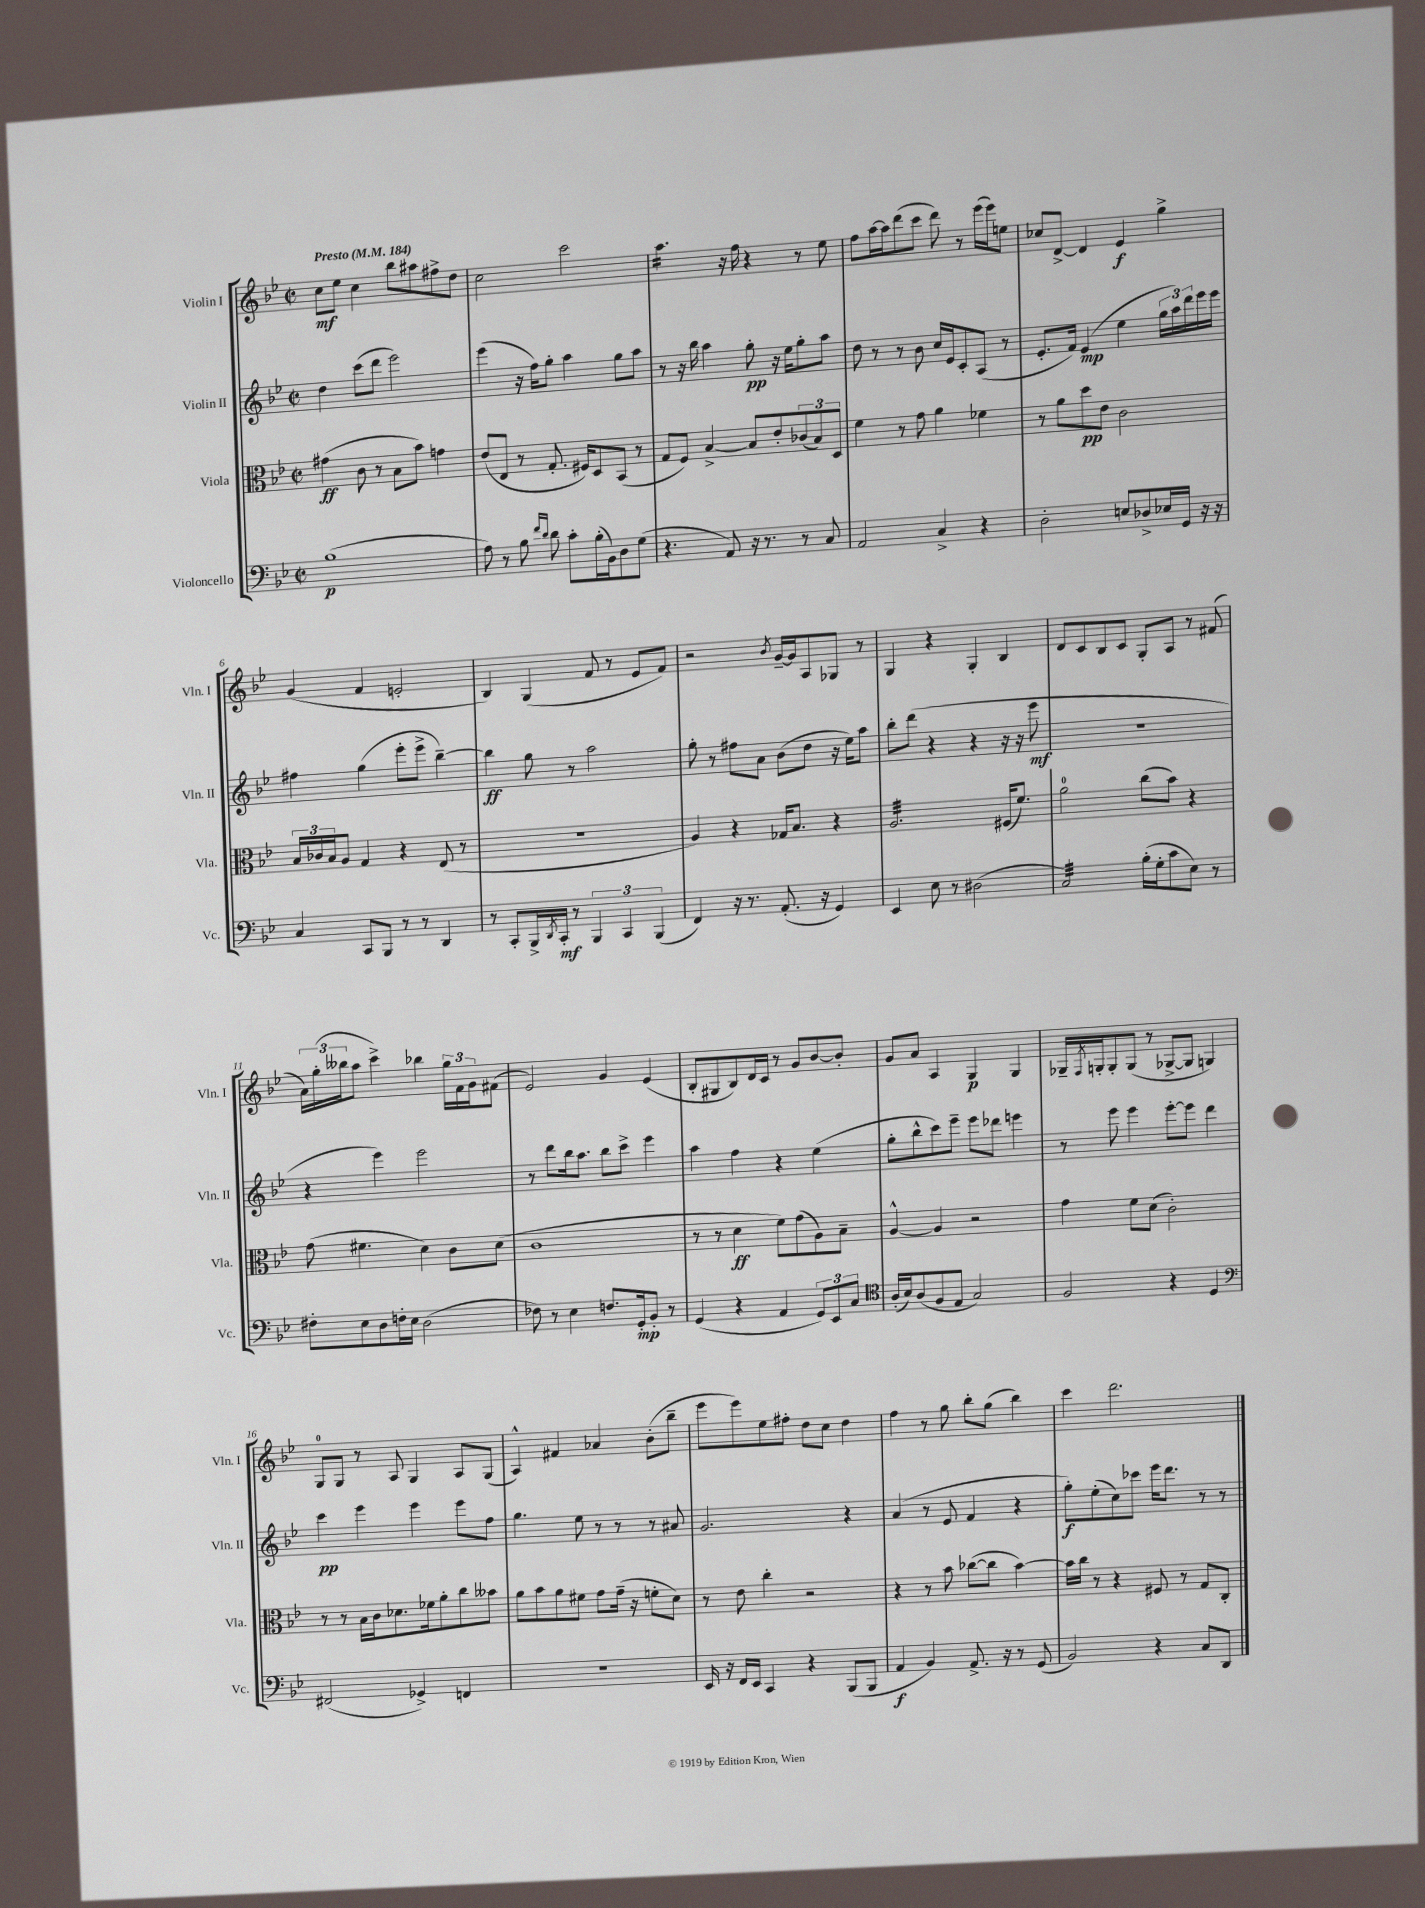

**kern	**kern	**kern	**kern
*staff4	*staff3	*staff2	*staff1
*clefF4	*clefC3	*clefG2	*clefG2
*k[b-e-]	*k[b-e-]	*k[b-e-]	*k[b-e-]
*M2/2	*M2/2	*M2/2	*M2/2
*met(c|)	*met(c|)	*met(c|)	*met(c|)
*MM184	*MM184	*MM184	*MM184
(1B-	(4g#\	4dd\	8cc\L
.	.	.	8ee-\J
.	8c\	(8ccc\L	4cc\
.	8r	8ddd\J	.
.	8B-\L	2eee-\)	8bb-\L
.	8b-\J)	.	8aa#\
.	4g\	.	8ff#^\
.	.	.	8dd\J
=	=	=	=
8A\)	(8e-/L	(4eee-\	2cc\
8r	8E-/J	.	.
8B-\	8r	16r	.
.	.	16ff\LK)	.
16qqf/LL	.	.	.
16qqd/JJ	.	.	.
8d\	8.G'/	8gg'\J	.
8c'\L	.	4aa\	2ccc\
.	16F#/LK)	.	.
(16B-'\L	8D/	.	.
16BB-\J)	.	.	.
8D\	(8BB-/J	8gg\L	.
(8G\J	8r	8aa\J	.
=	=	=	=
4.r	8G/L	8r	4.aa\
.	8F/J)	16r	.
.	.	16bb-\	.
.	[4B-^/	4aa\	.
8AA/)	.	.	16r
.	.	.	16ff\
16r	8B-/]L	8gg'\	4r
8.r	.	.	.
.	8e-'/	16r	.
.	.	16ee-\LK	.
8r	(12c-/	8gg'\	8r
.	12B-/)	.	.
8C/	.	8aa\J	8ee-\
.	12D/J	.	.
=	=	=	=
2AA/	4f\	8dd\	8ff\L
.	.	8r	[16aa\L
.	.	.	16aa\]J
.	8r	8r	(8ddd\
.	8g\	8b-\	8ccc\J
4C^/	4a\	16cc/LL	8ddd\)
.	.	16e-/J	.
.	.	8c'/	8r
4r	4f-\	(8A/J	(16eee-\LL
.	.	.	16eee-\J)
.	.	8r	8ee\J
=	=	=	=
2D'\	8r	8.e-'/L	8cc-/L
.	8a\L	.	[8d^/J
.	.	16f/Jk)	.
.	8dd\	(4e-/	4d/]
.	8e-\J	.	.
8E/L	2c\	4ee-\	4e-/
8D-^/	.	.	.
16E-/L	.	24gg\LL	4gg^\
.	.	24aa\)	.
16GG/JJ	.	.	.
.	.	24ddd\	.
16r	.	16eee-\	.
16r	.	16eee-\JJ	.
=	=	=	=
4C/	24B-/LL	4ff#\	(4g/
.	24c-/	.	.
.	24B-/J	.	.
.	8A/J	.	.
8CC/L	4G/	(4gg\	4f/
8BBB-/J	.	.	.
8r	4r	8eee-'\L	2e'/
8r	.	8eee-^\J	.
4DD/	(8E-/	[4bb-~\)	.
.	8r	.	.
=	=	=	=
8r	1r	4bb-\]	4B-/)
8CC'/L	.	.	.
16BBB-^/L	.	8gg\	(4G/
8qDD/	.	.	.
16CC'/JJ	.	.	.
8r	.	8r	.
6BBB-/	.	2aa\	8f/
.	.	.	8r
6CC/	.	.	.
.	.	.	8e-/L
(6BBB-/	.	.	.
.	.	.	8f/J)
=	=	=	=
4FF/)	4A/)	8gg'\	2r
.	.	8r	.
16r	4r	8ff#\L	.
8.r	.	.	.
.	.	8a\J	.
.	.	.	8qb-/
(8.AA'/	16G-/LK	(8b-\L	[16g~/LL
.	8.B-/J	.	16g/]J
.	.	8dd\J	8A/
16r	.	.	.
4GG/)	4r	16r	8G-/J
.	.	16ee-\LK)	.
.	.	8aa\J	8r
=	=	=	=
4EE-/	2.A/	8bb-'\L	4G/
.	.	(8ddd\J	.
8E-\	.	4r	4r
8r	.	.	.
(2D#\	.	4r	4G'/
.	(16F#/LK	16r	4B-/
.	8.f/J)	16r	.
.	.	8eee-\	.
=	=	=	=
2C/)	2a\	1r	8d/L
.	.	.	8c/
.	.	.	8B-/
.	.	.	8c/J
(16B-'\LL	(8cc\L	.	8G'/L
16G'\J	.	.	.
8c\	8b-\J)	.	8A/J
8E-\J)	4r	.	8r
8r	.	.	(8f#/
=	=	=	=
8F#'\L	(8g\	4r	24a\LL)
.	.	.	(24gg'\
.	.	.	24bb--\J
8E-\	4.f#\	.	8aa\J
8D\	.	4eee-\)	4ccc^\)
16F'\L	.	.	.
16E-\JJ	.	.	.
(2D\	4d\)	2eee-\	4bb-\
.	8c\L	.	24gg\LL
.	.	.	24f\
.	.	.	24g\J
.	(8d\J	.	(8f#\J
=	=	=	=
8F-\)	1c	8r	2e-/)
8r	.	8ddd\L	.
4E-\	.	16bb-\k	.
.	.	8.aa\J	.
8.F/L	.	8bb-\L	4g/
.	.	8ccc^\J	.
16GG'/k	.	.	.
8BB-'/J	.	4eee-\	(4e-/
8r	.	.	.
=	=	=	=
(4GG/	8r	4aa\	8B-'/L
.	8r	.	8G#/
4r	4d\	4ff\	8B-/)
.	.	.	16d/L
.	.	.	16c/JJ
4AA/	8f\L)	4r	8r
.	(8g\	.	8g/L
12GG/L)	8A\)	(4ee-\	[8b-/
12EE-/	.	.	.
.	8B-~\J	.	8b-'/]J
12C/J	.	.	.
=	=	=	=
*clefC4	*	*	*
(16A'/LL	[4A^^/	8gg'\L	8g/L
16B-/J)	.	.	.
(8A/	.	8bb-^^\	8a/J
8F/	4A/]	8ccc\)	4A/
8E-/J	.	8eee-~\J	.
2G/)	2r	8eee-\L	4G/
.	.	8ddd-\J	.
.	.	4eee\	4G/
=	=	=	=
2F/	4g\	8r	16G-~/LL
.	.	.	8qF/
.	.	.	16G'/J
.	.	8eee-\	8G'/
.	8f\L	4eee-\	(8G/J
.	(8d\J	.	8r
4r	2c'\)	[8eee-'\L	[8G-^/L
.	.	8eee-\]J	8G-/]J
4D/	.	4ddd\	4G/)
=	=	=	=
*clefF4	*	*	*
(2FF#/	8r	4ccc\	8G/L
.	8r	.	8G/J
.	16B-\LL	4eee-\	8r
.	16c\J	.	.
.	8.d-\	.	8A/
4GG-^/)	.	4eee-\	4G/
.	16f-\k	.	.
.	8a'\	.	.
4FF/	8cc\	8eee-\L	8A/L
.	8b--\J	8ff\J	(8G/J
=	=	=	=
1r	8a\L	4.gg\	4A^^/)
.	8b-\	.	.
.	8a\	.	4f#/
.	8f#\J	8ee-\	.
.	8g\L	8r	4a-/
.	(16g~\Jk	8r	.
.	16r	.	.
.	8f'\L	8r	(8b-'\L
.	8d\J)	8a#/	8bb-~\J
=	=	=	=
16EE-/	8r	2.g/	8eee-\L
16r	.	.	.
16FF/LL	8e-\	.	8eee-\)
16EE-/JJ	.	.	.
4CC/	4cc'\	.	8ee-\
.	.	.	8ff#'\J
4r	2r	.	8dd\L
.	.	.	8cc\J
(8BBB-/L	.	4r	4dd\
8BBB-/J	.	.	.
=	=	=	=
4AA/	4r	(4a/	4ff\
4BB-/)	8r	8r	8r
.	8b-\	8e-/	8gg\
8.AA^/	([8cc-\L	4f/	8bb-'\L
.	8cc-\]J	.	(8gg\J
16r	.	.	.
8r	[4b-\)	4r	4bb-\)
(8GG/	.	.	.
=	=	=	=
2BB-/)	16b-\]LL	8gg'\L)	4ccc\
.	16cc\JJ	.	.
.	8r	(8ee-'\	.
.	4r	8cc\)	2.ddd\
.	.	8ccc-\J	.
4r	8F#/	16eee-\LK	.
.	.	8.ddd\J	.
.	8r	.	.
8C/L	8G/L	8r	.
8DD/J	8C'/J	8r	.
==	==	==	==
*-	*-	*-	*-
